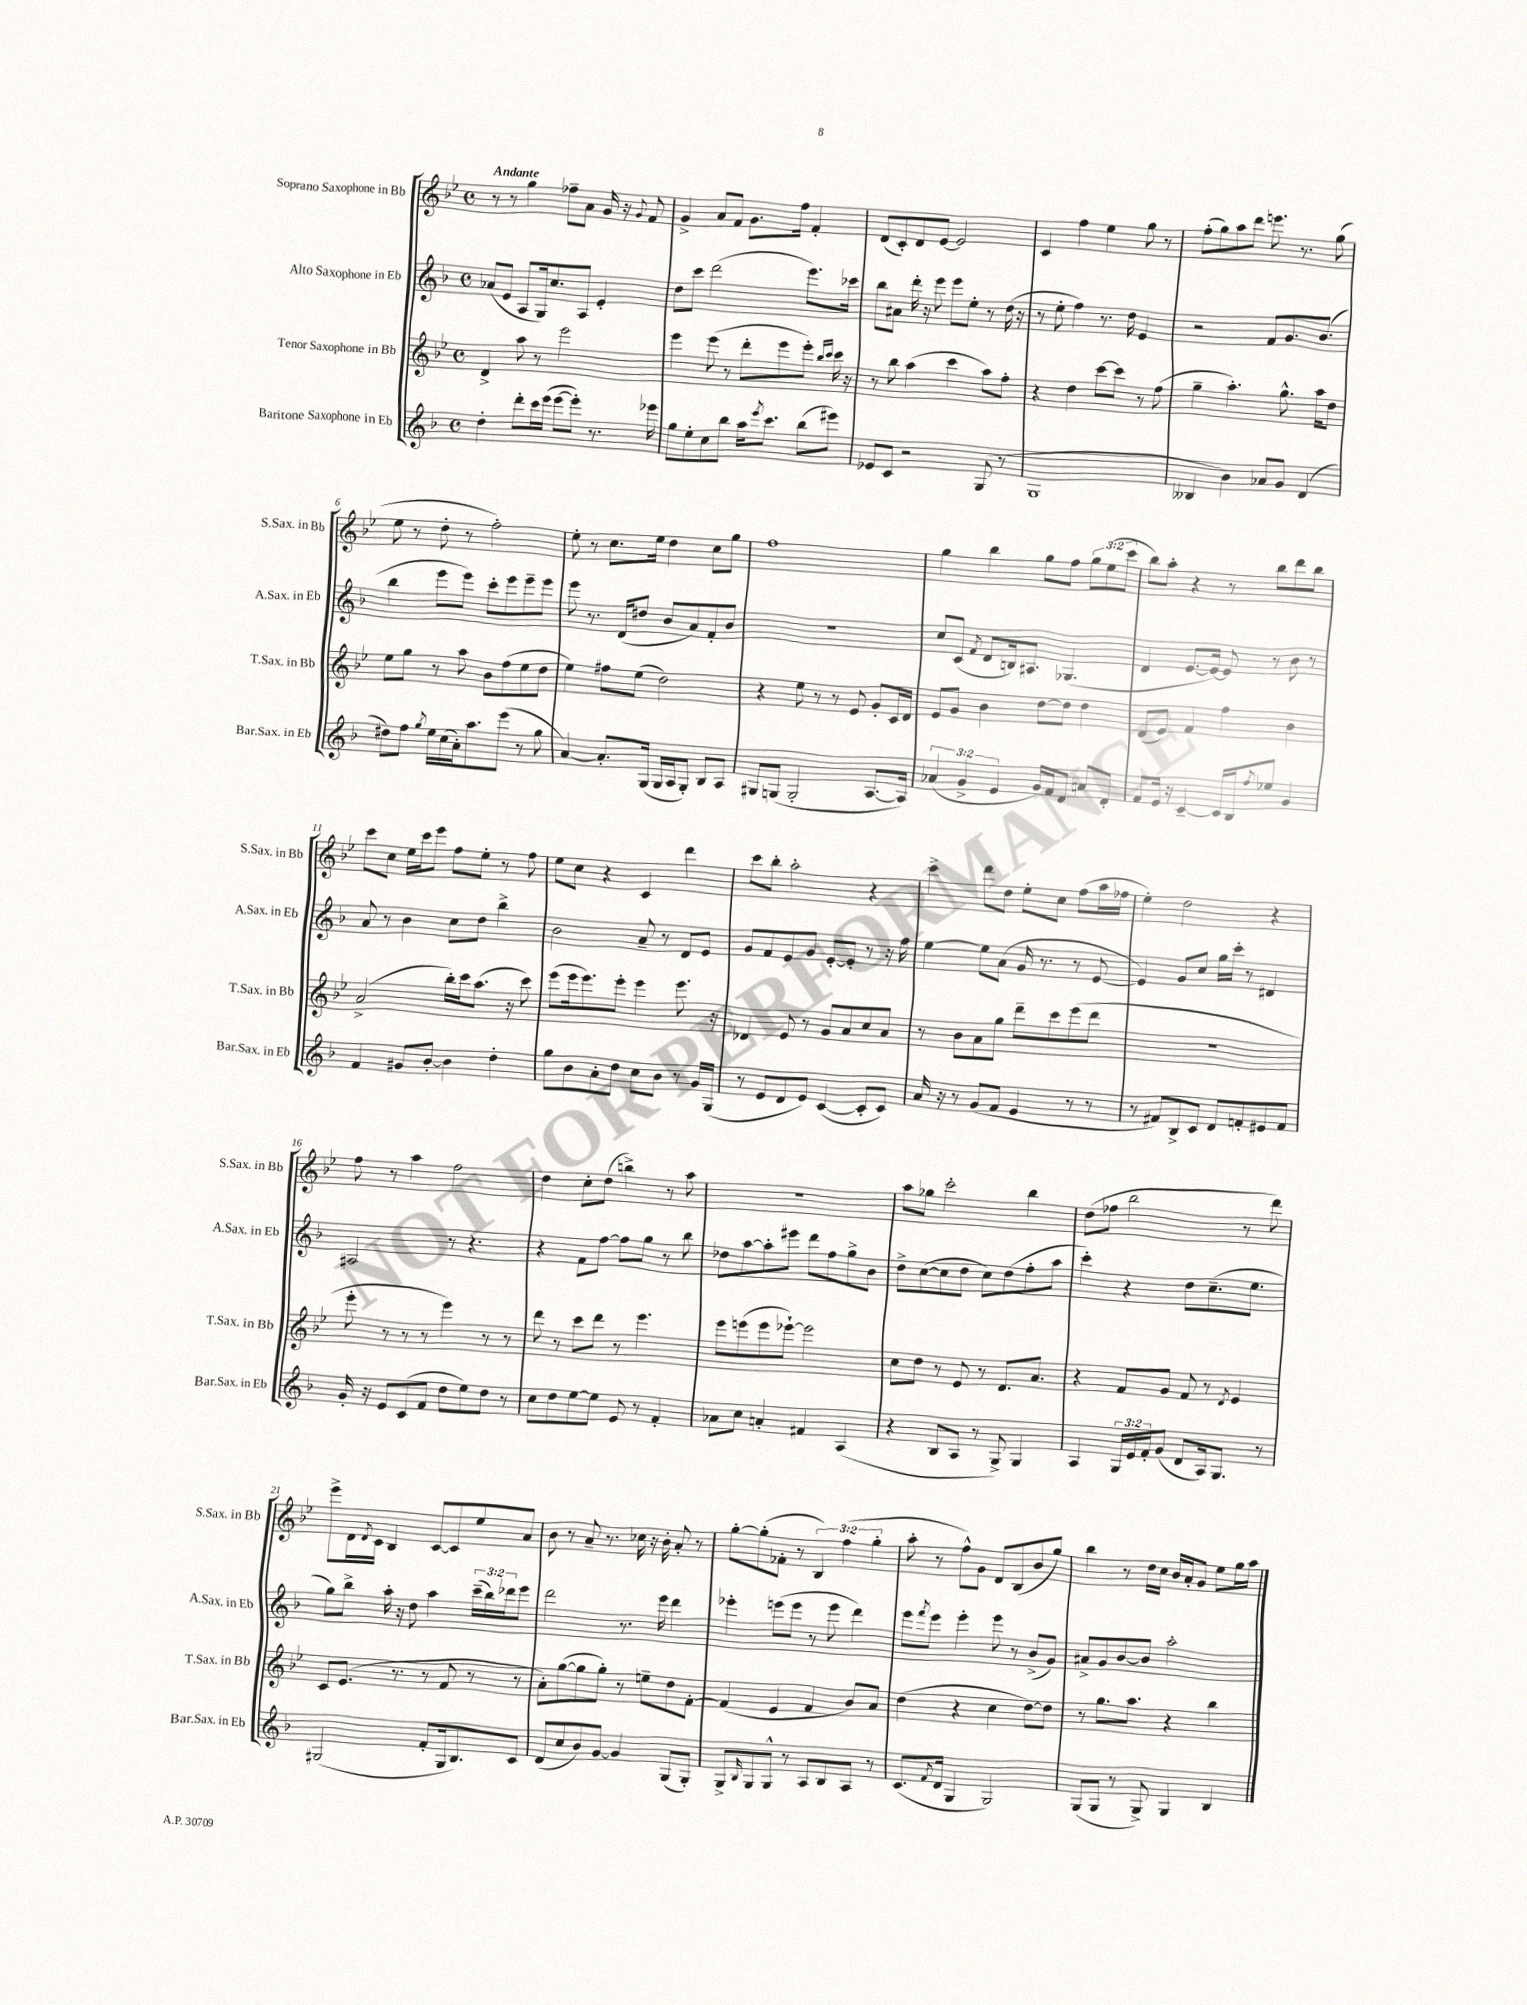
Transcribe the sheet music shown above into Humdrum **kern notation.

**kern	**kern	**kern	**kern
*part4	*part3	*part2	*part1
*staff4	*staff3	*staff2	*staff1
*I"Baritone Saxophone in Eb	*I"Tenor Saxophone in Bb	*I"Alto Saxophone in Eb	*I"Soprano Saxophone in Bb
*I'Bar.Sax. in Eb	*I'T.Sax. in Bb	*I'A.Sax. in Eb	*I'S.Sax. in Bb
*clefG2	*clefG2	*clefG2	*clefG2
*k[b-]	*k[b-e-]	*k[b-]	*k[b-e-]
*M4/4	*M4/4	*M4/4	*M4/4
*met(c)	*met(c)	*met(c)	*met(c)
=1	=1	=1	=1
!	!	!	!LO:TX:a:B:t=Andante
4dd'\	4d^/	(8a-X/L	8r
.	.	8e/J	8r
8ddd'\L	8aa\	8A/L	4gg\
16ccc\L	8r	16G/k)	.
(16eee\JJ	.	8.cc/	.
[8eee\L	2eee-\	.	8ff-X~\L
8eee'\J])	.	8A/J	8a\J
8.r	.	4e'/	16g/
.	.	.	16r
.	.	.	8qqg/
.	.	.	8f/
16eee-X\	.	.	.
=2	=2	=2	=2
8gg\L	4eee-\	8dd\L	4g^/
8ee'\	.	8ccc\J	.
8cc\	(8eee-\	(2ddd\	8a/L
8bb-\J	8r	.	8f/J
16aa\KL	8ddd'\L	.	8.g\L
8qeee/	.	.	.
8.ccc\J	.	.	.
.	8eee-\	.	.
.	.	.	16ff\Jk
(8bb-\L	8eee-'\J)	8.eee\L)	4f'/
.	16qqbb-/LL	.	.
.	16qqccc/JJ	.	.
8eee#X\J)	16ccc\	.	.
.	16r	16ccc-X\Jk	.
=3	=3	=3	=3
8e-X/L	8r	8bb-\L	(8d/L
8c/J	8bb-\	8a#X\J	8c'/)
2r	(4aa\	16ddd'\	8d/
.	.	16r	.
.	.	8eee\	[8e-/J
.	4ccc\	8eee\L	2e-/]
.	.	8ee'\J	.
(8G/	8aa\L)	8r	.
8r	8ff'\J	(16dd\	.
.	.	16r	.
=4	=4	=4	=4
1G	4r	8r	4c/
.	.	8ee'\	.
.	4dd\	4ff\)	4ff\
.	[8ccc\L	8.r	4ee-\
.	8ccc\J]	.	.
.	.	16dd\	.
.	8r	4e/	8gg\
.	(8ff\	.	8r
=5	=5	=5	=5
4B--X/	4gg~\	2r	(8ff'\L
.	.	.	8gg\)
4b-\)	4.aa'\)	.	8aa\
.	.	.	8ddd\J
8a-X/L	.	8f/L	8.eeen\
8g/J	8.gg^^\	8.g/	.
.	.	.	8.r
(4d/	.	.	.
.	16aa\KL	(8.b-/J	.
.	8dd\J	.	(8gg\
!!LO:LB:g=z
=6	=6	=6	=6
8dd#X\L)	8ee-\L	4bb-\	8ee-\
8ff\J	8gg\J	.	8r
8qgg/	.	.	.
16ee\LL	8r	8eee\L	8dd'\
(16cc\	.	.	.
16a'\J)	8aa\	8eee\J)	8r
8.aa\	.	.	.
.	8b-\L	8ccc'\L	2ff'\)
(8eee\J	(8ff\	8eee\	.
8r	8ee-\	8eee~\	.
8gg\	8dd\J	8eee\J	.
=7	=7	=7	=7
[4a/)	4ee-\)	8eee\	8ee-'\
.	.	8.r	8r
8.a'/L]	8ff#X\L	.	8.cc\L
.	.	(16d/KL	.
.	(8ee-\J	8dd#X/J	.
(16G/Jk	.	.	16ee-\Jk
16G/LL	2dd\)	8b-/L	4dd\
16A/J	.	.	.
8G'/J)	.	8a/)	.
8B-/L	.	8f'/	8cc\L
8A/J	.	8b-/J	8gg\J
=8	=8	=8	=8
8G#X/L	4r	1r	1ff
(8Gn/J	.	.	.
2G'/	8ee-\	.	.
.	8r	.	.
.	8r	.	.
.	8e-/	.	.
[8.A/L	8g'/L	.	.
.	16c/L	.	.
16A/Jk])	16d/JJ	.	.
=9	=9	=9	=9
(6a-X/	8e-/L	8cc/L	4gg\
.	8g/J	(8c/J	.
6g^/	.	.	.
.	.	8qf/	.
.	4b-\	8d/L	4bb-\
6e/	.	.	.
.	.	16Bn/k)	.
.	.	8.A#X/J	.
16g/LL)	[8dd\L	.	8gg\L
16f/J	.	.	.
8d/J	8dd\J]	(4.G-X/	8ff\J
8an/L	4dd\	.	12gg\L
.	.	.	(12ee-\
8d'/J	.	.	.
.	.	.	12ccc\J
=10	=10	=10	=10
8f/L	(8d/L	4d/	8bb-\L)
16e/Jk	8e-/J)	.	8aa'\J
16r	.	.	.
[4c~/	4f/	[8.e/L	4r
.	.	16e/Jk_)	.
16c/LL]	4ff\	8e/]	8r
16B-/J	.	.	.
8qff/	.	.	.
8ee-X/J	.	8r	8bb-\L
4g/	4b-\	8b-\	8ddd\
.	.	8r	8bb-\J
!!LO:LB:g=z
=11	=11	=11	=11
4f/	(2a^/	8a/	8ccc\L
.	.	8r	8cc\J
8g#X/L	.	4b-\	16ee-\LL
.	.	.	16ccc\J
[8b-'/J	.	.	8eee-\J
4b-\]	16bb-'\LL)	8cc\L	8ff\L
.	16ccc\J	.	.
.	(8.aa\J	8dd\J	8ee-'\J
4dd'\	.	4bb-^\	8r
.	16r	.	.
.	8ccc\)	.	8ff\
=12	=12	=12	=12
8gg\L	(8eee-\L	2b-\	8ee-\L
8b-\	16eee-\k	.	8cc\J
.	8.eee-\)	.	.
8a'\	.	.	4r
8dd\J	8eee-'\J	.	.
8cc\L	4eee-\	8a~/	4c/
8b-\J	.	8r	.
8r	8.eee-\	8d/L	4ddd\
16g/LL	.	8e/J	.
(16G/JJ	16r	.	.
=13	=13	=13	=13
8r	4d-X/	8g/L	8ccc\L
8e/L	.	8f/	8bb-'\J
8d/	8e-/	8e/	2aa'\
8e/J)	8r	8g/J	.
([4c/	8g/L	[8e'/L	.
.	8a/	8e'/J]	.
8c'/L]	8cc/	8r	4r
8c/J)	8a/J	16r	.
.	.	16ff\	.
=14	=14	=14	=14
16a/	8r	[4ee\	4ccc^\
16r	.	.	.
8r	8b-\L	.	.
(8g/L	8a\	8ee\L]	8ddd\L
8f/J	8gg\J	(8a\J	8dd\J
4e/	8ddd~\L	16g/	8ee-'\L
.	.	8.r	.
.	8ccc\	.	8cc\J
8r	(8eee-\	8r	(8ff\L
8r	8ddd\J	[8e/	16aa\L
.	.	.	16ff-X\JJ
=15	=15	=15	=15
8r	1r	4e/])	4ee-'\)
8f#X/L)	.	.	.
8B-^/	.	8g/L	2dd\
8c/J	.	8cc/J	.
8d/L	.	16gg\LL	.
.	.	16ccc'\JJ	.
8fn'/	.	8r	.
8e#X/	.	4d#X/	4r
8f/J	.	.	.
!!LO:LB:g=z
=16	=16	=16	=16
16g'/	8eee-'\	2A#X/	8ff\
16r	.	.	.
8e/L	8r	.	8r
(8c/	8r	.	4aa\
8f/J	8r	.	.
8dd\L	4eee-\)	8r	2ff\
8ee\)	.	4.r	.
8dd\J	8r	.	.
8r	8r	.	.
=17	=17	=17	=17
8cc\L	8ddd\	4r	4dd\
8dd\	8r	.	.
[8ee\	8ccc\L	8f\L	8cc'\L
8ee\J]	8ddd\J	[8ff\J	(8dd\J
8e/	8r	8ff\L]	4bbn^\)
8r	4.eee-\	8gg\J	.
4f'/	.	8r	8r
.	.	8bb-\	8aa\
=18	=18	=18	=18
8a-X\L	8eee-\L	8dd-X\L	1r
8cc\J	(8eeen\	[8aa\	.
4an'/	8eee\	8aa'\]	.
.	[8eee-X`\J)	8eee#X\J	.
4f#X/	2eee-\]	8ddd\L	.
.	.	8ff\	.
(4A/	.	8gg^\	.
.	.	8b-\J	.
=19	=19	=19	=19
4r	8cc\L	8dd^\L	8aa\L
.	8dd\J	([8cc\	8gg-X\J
8B-/L	8r	8cc\]	2ccc'\
8A/J	8e-/	8dd\J	.
8r	8r	8cc\L)	.
8G^/)	8.d/L	(8dd\	.
4G/	.	8ff'\	4bb-\
.	8.a/J	.	.
.	.	8aa\J	.
=20	=20	=20	=20
4A/	4r	4ccc'\)	(8dd\L
.	.	.	8ff-X\J
24G/LL	8f/L	4r	2bb-\
24e/	.	.	.
24f'/J	.	.	.
(8g/J	8g/J	.	.
8d/L	8f/	8dd\L	.
16A/k)	8r	(8.cc~\	.
8.G/J	.	.	.
.	8qd/	.	.
.	4e-/	.	8r
.	.	8.ee\J	.
8r	.	.	8ddd\)
!!LO:LB:g=z
=21	=21	=21	=21
(2G#X/	8c/L	8gg\L)	8eee-^\L
.	(8.e-/J	8bb-^\J	16d\L
.	.	.	8qd/
.	.	.	16c\JJ
.	.	16aa'\	4B-/
.	8.r	16r	.
.	.	8dd\	.
8f'/L	8r	4aa\	[8c/L
16G#/k	8f/	.	8c/]
8.B-/)	.	.	.
.	8r	(24ccc~\LL	8ee-/
.	.	24bb-\)	.
.	.	24ddd-X\J	.
8c/J	8r	8eee\J	8a/J
=22	=22	=22	=22
(8d/L	8a'\L)	2ddd\	8b-\
8cc/	([8gg\	.	8r
8b-/)	8gg\]	.	8a~/
[8g/J	8gg'\J)	.	8.r
4g/]	8r	8.r	.
.	.	.	16cc-X\
.	8een~\L	.	16r
.	.	16eee\	16b-'\
(8G/L	8dd\	4ddd\	8a'/
8G'/J)	[8f'\J	.	8r
=23	=23	=23	=23
8G^/L	(4f/]	4eee-X'\	[8gg'\L
16qqB-/	.	.	.
8G/	.	.	(8gg'\]
8G^^/J	4e-/	(8eeen\L	8f-X'\J
8r	.	8eee\J	8r
8A/L	4f/	8r	6B-/)
8B-/	.	8eee\	.
.	.	.	(6ff\
8A/J	8b-/L)	4ddd\)	.
.	.	.	6gg'\
8r	8a/J	.	.
=24	=24	=24	=24
(8.c/L	(4dd\	8eee\L	8aa'\
.	.	8qfff/	.
.	.	8eee\J	8r
8qf/	.	.	.
16d/Jk	.	.	.
4G/	4r	4eee'\	8ff^^\L)
.	.	.	8g\J
2G/)	4cc\	8eee\	8d/L
.	.	8r	(8B-/
.	[8dd\L)	(8b-^/L	8b-/
.	8dd\J]	8g/J)	8gg/J)
=25	=25	=25	=25
(8G/L	8r	8a#X^/L	4bb-\
8G/J	8.gg\L	8g/	.
8r	.	[8b-/	8r
.	8.aa\J	.	.
8G^/)	.	8b-/J]	16dd\LL
.	.	.	16cc\JJ
4G/	4r	2aa'\	16b-/LL
.	.	.	16a'/J
.	.	.	8g/J
4B-/	4bb-\	.	8ee-\L
.	.	.	16gg\L
.	.	.	16aa\JJ
==	==	==	==
*-	*-	*-	*-
